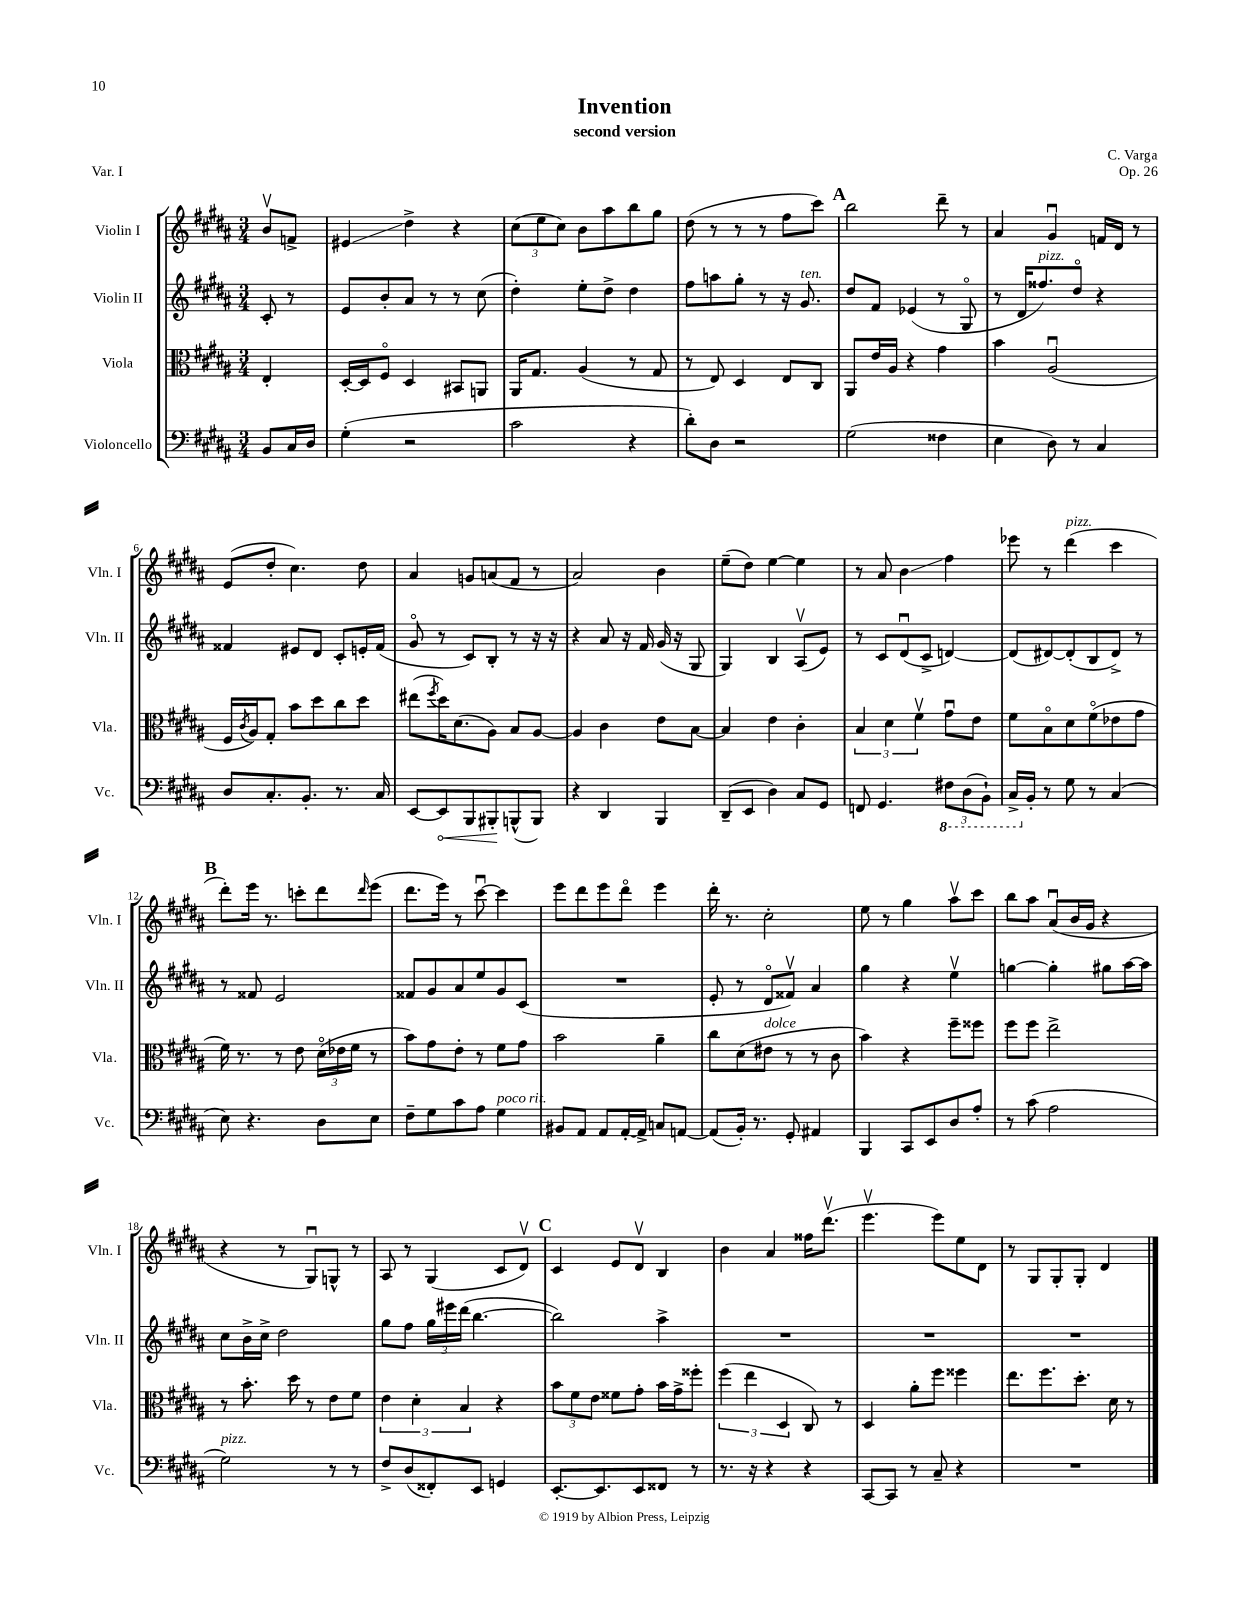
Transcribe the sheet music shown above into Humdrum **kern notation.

**kern	**kern	**kern	**kern
*staff4	*staff3	*staff2	*staff1
*clefF4	*clefC3	*clefG2	*clefG2
*k[f#c#g#d#a#]	*k[f#c#g#d#a#]	*k[f#c#g#d#a#]	*k[f#c#g#d#a#]
*M3/4	*M3/4	*M3/4	*M3/4
8BB	4E'	8c#'	8bv
16C#	.	8r	8f^
16D#	.	.	.
=	=	=	=
(4G#'	[16D#'	8e	4e#
.	16D#]	.	.
.	8F#o	8b'	.
2r	4D#	8a#	4dd#^
.	.	8r	.
.	8BB#	8r	4r
.	8AA	(8cc#	.
=	=	=	=
2c#	16AA#	4dd#')	(12cc#
.	8.G#	.	.
.	.	.	12ee
.	.	.	12cc#)
.	(4A#	8ee'	8b
.	.	8dd#^	8aa#
4r	8r	4dd#	8bb
.	8G#	.	8gg#
=	=	=	=
8d#')	8r	8ff#	(8dd#
8D#	8E)	8aa	8r
2r	4D#	8gg#'	8r
.	.	8r	8r
.	8E	16r	8ff#
.	.	8.g#	.
.	8C#	.	8ccc#)
=	=	=	=
(2G#	8AA#	8dd#	2bb
.	16e	8f#	.
.	16A#	.	.
.	4r	(4e-	.
4F##	4g#	8r	8ddd#~
.	.	8G#o	8r
=	=	=	=
4E	4b	8r	4a#
.	.	16d#	.
.	.	8.ff##)	.
8D#)	(2A#u	.	4g#u
8r	.	8dd#o	.
4C#	.	4r	16f
.	.	.	16d#
.	.	.	8r
=	=	=	=
8D#	16F#	4f##	(8e
.	8qc#	.	.
.	16A#)	.	.
8.C#'	8G#'	.	8dd#'
.	8b	8e#	4.cc#)
8.BB'	.	.	.
.	8dd#	8d#	.
8.r	8cc#	8c#'	.
.	8dd#	16e'	8dd#
16C#	.	(16f##	.
=	=	=	=
[8EE	(8ee#	8g#o	4a#
.	8qff#	.	.
8EE]	16dd#)	8r	.
.	(8.d#	.	.
8BBB	.	8c#)	8g
8BBB#'	8A#)	8B'	(8a
(8BBB^^	8B	8r	8f#
8BBB)	[8A#	16r	8r
.	.	16r	.
=	=	=	=
4r	4A#]	4r	2a#)
4DD#	4c#	8a#	.
.	.	16r	.
.	.	16f#	.
4BBB	8e	(16g#	4b
.	.	16r	.
.	[8B	8G#	.
=	=	=	=
(8DD#~	4B]	4G#)	(8ee~
8EE	.	.	8dd#)
4D#)	4e	4B	[4ee
8C#	4c#'	(8A#v	4ee]
8GG#	.	8e)	.
=	=	=	=
8FF	6B	8r	8r
4.GG#	.	8c#	8a#
.	6d#	.	.
.	.	(8d#u	4b
.	6f#v	.	.
.	.	8c#^	.
12FF#	8g#u	[4d)	4ff#
(12DD#	.	.	.
.	8e	.	.
12BBB`)	.	.	.
=	=	=	=
16CC#^	8f#	(8d]	8eee-
16BB'	.	.	.
8r	8Bo	[8d#)	8r
8G#	8d#	(8d#']	(4ddd#
8r	(8f#o	8B	.
(4C#	8e-	8d#^)	4ccc#
.	8g#	8r	.
=	=	=	=
8E)	16f#)	8r	8ddd#')
.	8.r	.	.
4.r	.	8f##	16eee
.	.	.	8.r
.	8r	2e	.
.	8e	.	8ccc'
8D#	(24d#o	.	8ddd#
.	24e-	.	.
.	24f#	.	.
.	.	.	16qqddd#
8E	8r	.	(8eee
=	=	=	=
8F#~	8b)	8f##	8.ddd#
8G#	8g#	8g#	.
.	.	.	16eee)
8c#	8e'	8a#	8r
8A#	8r	8ee	[8ccc#u
4G#	8f#	8g#	4ccc#]
.	8g#	(8c#	.
=	=	=	=
8BB#	2b	2.r	8eee
8AA#	.	.	8ddd#
8AA#	.	.	8eee
[16AA#'	.	.	8ddd#o
16AA#^]	.	.	.
8C	4a#~	.	4eee
[8AA	.	.	.
=	=	=	=
(8AA]	8cc#	8e'	16ddd#'
.	.	.	8.r
16BB')	(8d#	8r	.
8.r	.	.	.
.	8e#	8d#o	2cc#'
8GG#'	8r	8f##v)	.
4AA#	8r	4a#	.
.	8c#	.	.
=	=	=	=
4BBB	4b)	4gg#	8ee
.	.	.	8r
8CC#	4r	4r	4gg#
8EE	.	.	.
8D#	8ff#~	4eev	8aa#v
8A#'	8ff##	.	8ccc#
=	=	=	=
8r	8ff#	[4gg	8bb
(8c#	8ff#	.	8aa#
2A#	2ee^	4gg']	(8a#u
.	.	.	16b
.	.	.	16g#
.	.	8gg#	4r
.	.	[16aa#	.
.	.	16aa#]	.
=	=	=	=
2G#)	8r	8cc#	4r
.	8.b'	16b^	.
.	.	16cc#^	.
.	.	2dd#	8r
.	16dd#	.	.
.	8r	.	8G#u)
8r	8e	.	8G^^
8r	8f#	.	8r
=	=	=	=
8F#^	6e	8gg#	8A#
(8D#	.	8ff#	8r
.	6d#'	.	.
8FF##')	.	24gg#	(4G#
.	.	24eee#	.
.	6B	(24ddd#	.
8EE	.	[4.bb	.
4GG	4r	.	8c#
.	.	.	8d#v)
=	=	=	=
[8.EE'	12b	2bb])	4c#
.	12f#	.	.
.	12e	.	.
8.EE]	.	.	.
.	8f##	.	8e
8EE	8g#'	.	8d#v
8FF##	16b	4aa#^	4B
.	16g#^	.	.
8r	8ff##'	.	.
=	=	=	=
8.r	(6ff#	2.r	4b
.	6ee	.	.
16r	.	.	.
4r	.	.	4a#
.	6D#	.	.
4r	8C#)	.	16ff##
.	.	.	(8.ddd#v
.	8r	.	.
=	=	=	=
[8CC#	4D#	2.r	4.eeev
8CC#]	.	.	.
8r	8a#'	.	.
8C#~	8ff#	.	8eee)
4r	4ff##	.	8ee
.	.	.	8d#
=	=	=	=
2.r	8.ee	2.r	8r
.	.	.	8G#
.	8.ff#	.	.
.	.	.	8G#'
.	8.dd#'	.	8G#'
.	.	.	4d#
.	16d#	.	.
.	8r	.	.
==	==	==	==
*-	*-	*-	*-
